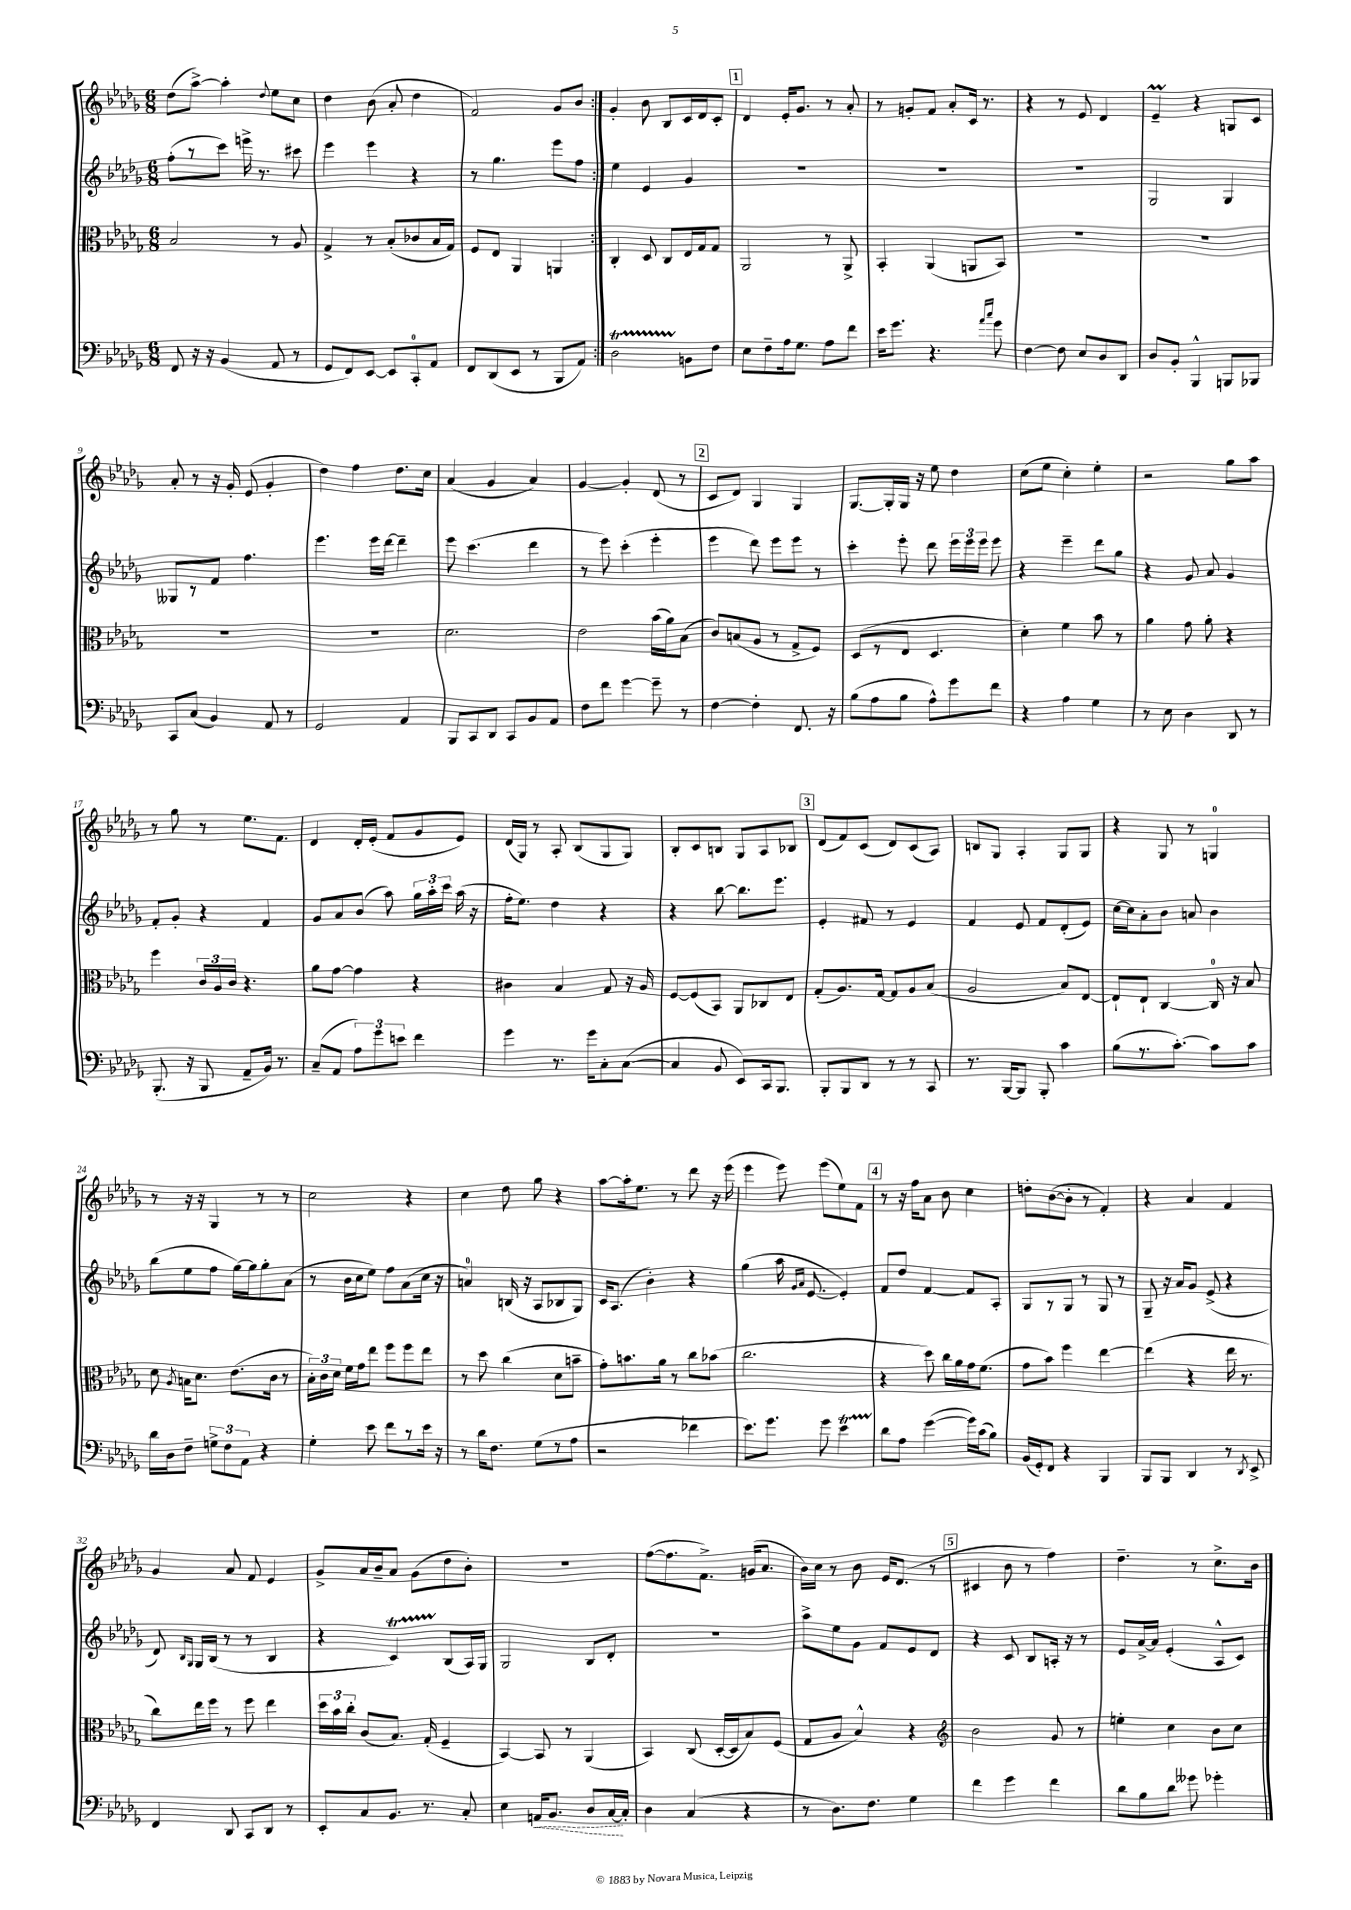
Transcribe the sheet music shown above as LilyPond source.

<<
\new StaffGroup <<
\new Staff = "s0" {
    \clef treble \key des \major \numericTimeSignature \time 6/8
    \autoBeamOff \repeat volta 2 { des''8[( aes''8]~->) aes''4-. \appoggiatura { des''8 } ees''8[ c''8] |
    des''4 bes'8( aes'8-. des''4 |
    f'2) ges'8[ bes'8] | }
    ges'4-. bes'8 bes8[ c'16 des'16 c'8]-. |
    \mark \markup { \box "1" } des'4 ees'16[-. ges'8.] r8 aes'8-. |
    r8 g'8[-. f'8] aes'8[-. c'16] r8. |
    r4 r8 ees'8 des'4 |
    ees'4--\prall r4 g8[ c'8] |
    aes'8-. r8 r16 ges'16-. ees'8( ges'4-. |
    des''4) f''4 des''8.[ c''16] |
    aes'4( ges'4 aes'4) |
    ges'4~ ges'4-. des'8( r8 |
    \mark \markup { \box "2" } c'8[ des'8]) ges4 ges4 |
    ges8.[~ ges16-. ges16] r16 ees''8 des''4 |
    c''8[( ees''8] c''4-.) ees''4-. |
    r2 ges''8[ aes''8] |
    r8 ges''8 r8 ees''8.[ f'8.] |
    des'4 des'16[-. ees'16]-.( f'8[ ges'8 ees'8]) |
    des'16[( ges16]) r8 aes8-. bes8[( ges8 ges8]) |
    bes8[-. c'8 b8] ges8[ aes8 bes8] |
    \mark \markup { \box "3" } des'8[( f'8) c'8]( des'8[) c'8( aes8]) |
    b8[ ges8] aes4-. ges8[ ges8] |
    r4 ges8 r8 g4-0 |
    r8 r16 r16 ges4 r8 r8 |
    c''2 r4 |
    c''4 des''8 ges''8 r4 |
    aes''8[~ aes''16-. ees''8.] r8 des'''8 r16 ees'''16( |
    ees'''4 ees'''8) ees'''8[( ees''8) f'8] |
    \mark \markup { \box "4" } r8 r16 f''16[ aes'8] bes'8 c''4 |
    d''8[-. bes'8~( bes'8]-. r8 f'4-.) |
    r4 aes'4 f'4 |
    ges'4 aes'8 f'8 ees'4 |
    ges'8[-> aes'16 bes'16-- aes'8] ges'8[( des''8 bes'8]-.) |
    R2. |
    f''8[~( f''8. f'8.]->) g'16[( aes'8.] |
    bes'16[) c''16] r8 bes'8 ees'16[ des'8.]( r8 |
    \mark \markup { \box "5" } cis'4 bes'8 r8 f''4) |
    des''4.-- r8 c''8.[-> bes'16] \bar "|." |
}
\new Staff = "s1" {
    \clef treble \key des \major \numericTimeSignature \time 6/8
    \autoBeamOff \repeat volta 2 { f''8[-.( r8 c'''8]) e'''16-> r8. cis'''8 |
    ees'''4 ees'''4 r4 |
    r8 ges''4. ees'''8[ f''8] | }
    ees''4 ees'4 ges'4 |
    \mark \markup { \box "1" } R2. |
    R2. |
    R2. |
    ges2 ges4 |
    geses8[ r8 f'8] f''4. |
    ees'''4. ees'''16[ des'''16]~ des'''4-- |
    ees'''8 c'''4.( des'''4 |
    r8 ees'''8) c'''4-.( ees'''4-. |
    \mark \markup { \box "2" } ees'''4 des'''8) ees'''8[ ees'''8] r8 |
    c'''4-. ees'''8-. des'''8 \tuplet 3/2 { ees'''16[ ees'''16 ees'''16] } ees'''8 |
    r4 ees'''4-- des'''8[ ges''8] |
    r4 ges'8 aes'8 ges'4 |
    f'8[-. ges'8]-. r4 f'4 |
    ges'8[ aes'8 bes'8]( aes''8) \tuplet 3/2 { ges''16[ aes''16-. c'''16] } aes''16( r16 |
    f''16[-. ees''8.]) des''4 r4 |
    r4 bes''8~ bes''8.[ ees'''8.] |
    \mark \markup { \box "3" } ees'4-. fis'8 r8 ees'4 |
    f'4 ees'8 f'8[ des'8-.( ees'8]) |
    c''16[~ c''16 aes'8-. bes'8] a'8 bes'4 |
    bes''8[( ees''8 f''8] ges''16[~) ges''16 ges''8-. aes'8]( |
    r8 bes'16[ c''16 ees''8]) f''8[ aes'8( c''16] r16 |
    a'4-0) b16( r16 aes8[ bes8 ges8]) |
    c'16[ aes8.]( bes'4-.) r4 |
    ges''4( aes''16 \grace { ges'16[ aes'16] } ees'8.~ ees'4-.) |
    \mark \markup { \box "4" } f'8[ des''8] f'4~ f'8[ aes8]-. |
    ges8[ r8 ges8] r8 ges8 r8 |
    ges8-- r16 aes'16[ ges'8] ees'8->( r4 |
    des'8) \grace { bes16[ ges16] } ges16[ bes16]( r8 r8 bes4 |
    r4 c'4\startTrillSpan) bes8[\stopTrillSpan( aes16) ges16] |
    ges2 bes8[ des'8]-. |
    R2. |
    aes''8[-> ees''8 ges'8] f'8[ ees'8 des'8] |
    \mark \markup { \box "5" } r4 c'8 bes8[ a16]-. r16 r8 |
    ees'8[ aes'16~-> aes'16] ees'4-.( aes8[-^ c'8]) \bar "|." |
}
\new Staff = "s2" {
    \clef alto \key des \major \numericTimeSignature \time 6/8
    \autoBeamOff \repeat volta 2 { bes2 r8 aes8 |
    ges4-> r8 bes8[-.( ces'8 bes16 ges16]) |
    f8[ ees8] aes,4 a,4 | }
    c4-. des8 c8[ ees16 ges16 ges8] |
    \mark \markup { \box "1" } aes,2 r8 aes,8-> |
    bes,4-. aes,4( a,8[ bes,8]) |
    R2. |
    R2. |
    R2. |
    R2. |
    des'2. |
    ees'2 bes'16[( aes'16) bes8]( |
    \mark \markup { \box "2" } c'8[) b8( aes8] r8 ges8[-> f8]) |
    des8[( r8 ees8] des4. |
    des'4-.) f'4 bes'8 r8 |
    aes'4 ges'8 aes'8-. r4 |
    f''4 \tuplet 3/2 { c'16[ aes16 c'16] } r4. |
    aes'8[ ges'8]~ ges'4 r4 |
    cis'4 bes4 ges8 r16 aes16 |
    f8[~ f8( bes,8]) aes,8[ ces8 ees8] |
    \mark \markup { \box "3" } ges8[-.( aes8.) ges16]~ ges8[ aes8 bes8]( |
    aes2 bes8[) ees8]~ |
    ees8[-! ees8]-! c4~ c16-0 r16 bes8 |
    des'8 \acciaccatura { aes8 } b16[ des'8.] ees'8.[( c'16] r8 |
    \tuplet 3/2 { bes16[-.) c'16 des'16] } f'16[ ges'16 ees''8] f''8[ f''8 ees''8] |
    r8 des''8 c''4( des'8[ b'8]-- |
    ges'8[-.) b'8. aes'16] r8 c''8[ bes'8]( |
    c''2. |
    \mark \markup { \box "4" } r4 des''8) c''16[ aes'16 ges'16 f'8.]( |
    ges'8[ bes'8]) f''4 ees''4~ |
    ees''4( r4 ees''16 r8. |
    c''8[) ees''16 f''16] r8 f''8 ees''4 |
    \tuplet 3/2 { des''16[ bes'16 c''16]-. } c'8[( bes8.]) ges16-.( f4-- |
    bes,4~) bes,8 r8 aes,4( |
    bes,4) c8( des16[~-. des16 bes8) f8]( |
    ges8[ aes8] bes4-^) r4 |
    \mark \markup { \box "5" } \clef treble bes'2 ges'8 r8 |
    e''4-. c''4 bes'8[ c''8] \bar "|." |
}
\new Staff = "s3" {
    \clef bass \key des \major \numericTimeSignature \time 6/8
    \autoBeamOff \repeat volta 2 { f,8 r16 r16 bes,4( aes,8 r8 |
    ges,8[ f,8) ees,8]~ ees,8[ c,8-0-. aes,8] |
    f,8[ des,8( ees,8] r8 bes,,8[ aes,8]) | }
    des2\startTrillSpan b,8[\stopTrillSpan f8] |
    \mark \markup { \box "1" } ees8[ f8-- aes16 ges8.] aes8[ f'8] |
    ees'16[ ges'8.] r4. \grace { aes'16[ c''16] } ges'8 |
    f4~ f8 ees8[ des8 des,8] |
    des8[ bes,8]-. bes,,4-^ b,,8[ bes,,8] |
    c,8[ c8]( bes,4) aes,8 r8 |
    ges,2 aes,4 |
    bes,,8[ c,8 des,8] c,8[ bes,8 aes,8] |
    f8[ f'8] ges'4~ ges'8-- r8 |
    \mark \markup { \box "2" } f4~ f4-. f,8. r16 |
    bes8[( aes8 bes8] aes8[-^) ges'8 f'8] |
    r4 aes4 ges4 |
    r8 ees8 des4 des,8 r8 |
    bes,,8.-.( r16 bes,,8 aes,8[-- bes,16]) r8. |
    c8[--( aes,8] \tuplet 3/2 { aes8[) ges'8 e'8] } f'4 |
    ges'4 r8. ges'16[ c8-. c8]~( |
    c4 bes,8 ees,8[) c,16 bes,,8.] |
    \mark \markup { \box "3" } bes,,8[-. bes,,8 des,8] r8 r8 c,8 |
    r8. bes,,16[~ bes,,8] bes,,8-. c'4 |
    bes8[( r8. c'8.]~-.) c'8[ c'8] |
    des'16[ des16 f8]-- \tuplet 3/2 { g8[-> f8 aes,8] } r4 |
    ges4-. ees'8 f'8[ r8 ees'16] r16 |
    r8 des'16[ f8.] ges8[( r8 aes8] |
    r2 fes'4 |
    ees'8.[) ges'8.] ges'8 ees'4\startTrillSpan |
    \mark \markup { \box "4" } des'8[\stopTrillSpan aes8] ges'4~( ges'16[) c'16( bes8]) |
    bes,16[( ges,16-.) f,8] r4 bes,,4 |
    bes,,8[ bes,,8] des,4 r8 \acciaccatura { des,8 } ees,8-> |
    f,4 des,8 c,8[ des,8] r8 |
    ees,8[-. c8 bes,8.] r8. c8-. |
    ees4 \once \override Hairpin.style = #'dashed-line a,16[\< bes,8.] des8[ c16~\! c16]-. |
    des4 c4( r4 |
    r8 des8.[) f8.] ges4 |
    \mark \markup { \box "5" } f'4 ges'4 f'4 |
    des'8[ bes8 des'8] geses'8 ges'4-. \bar "|." |
}
>>
>>
